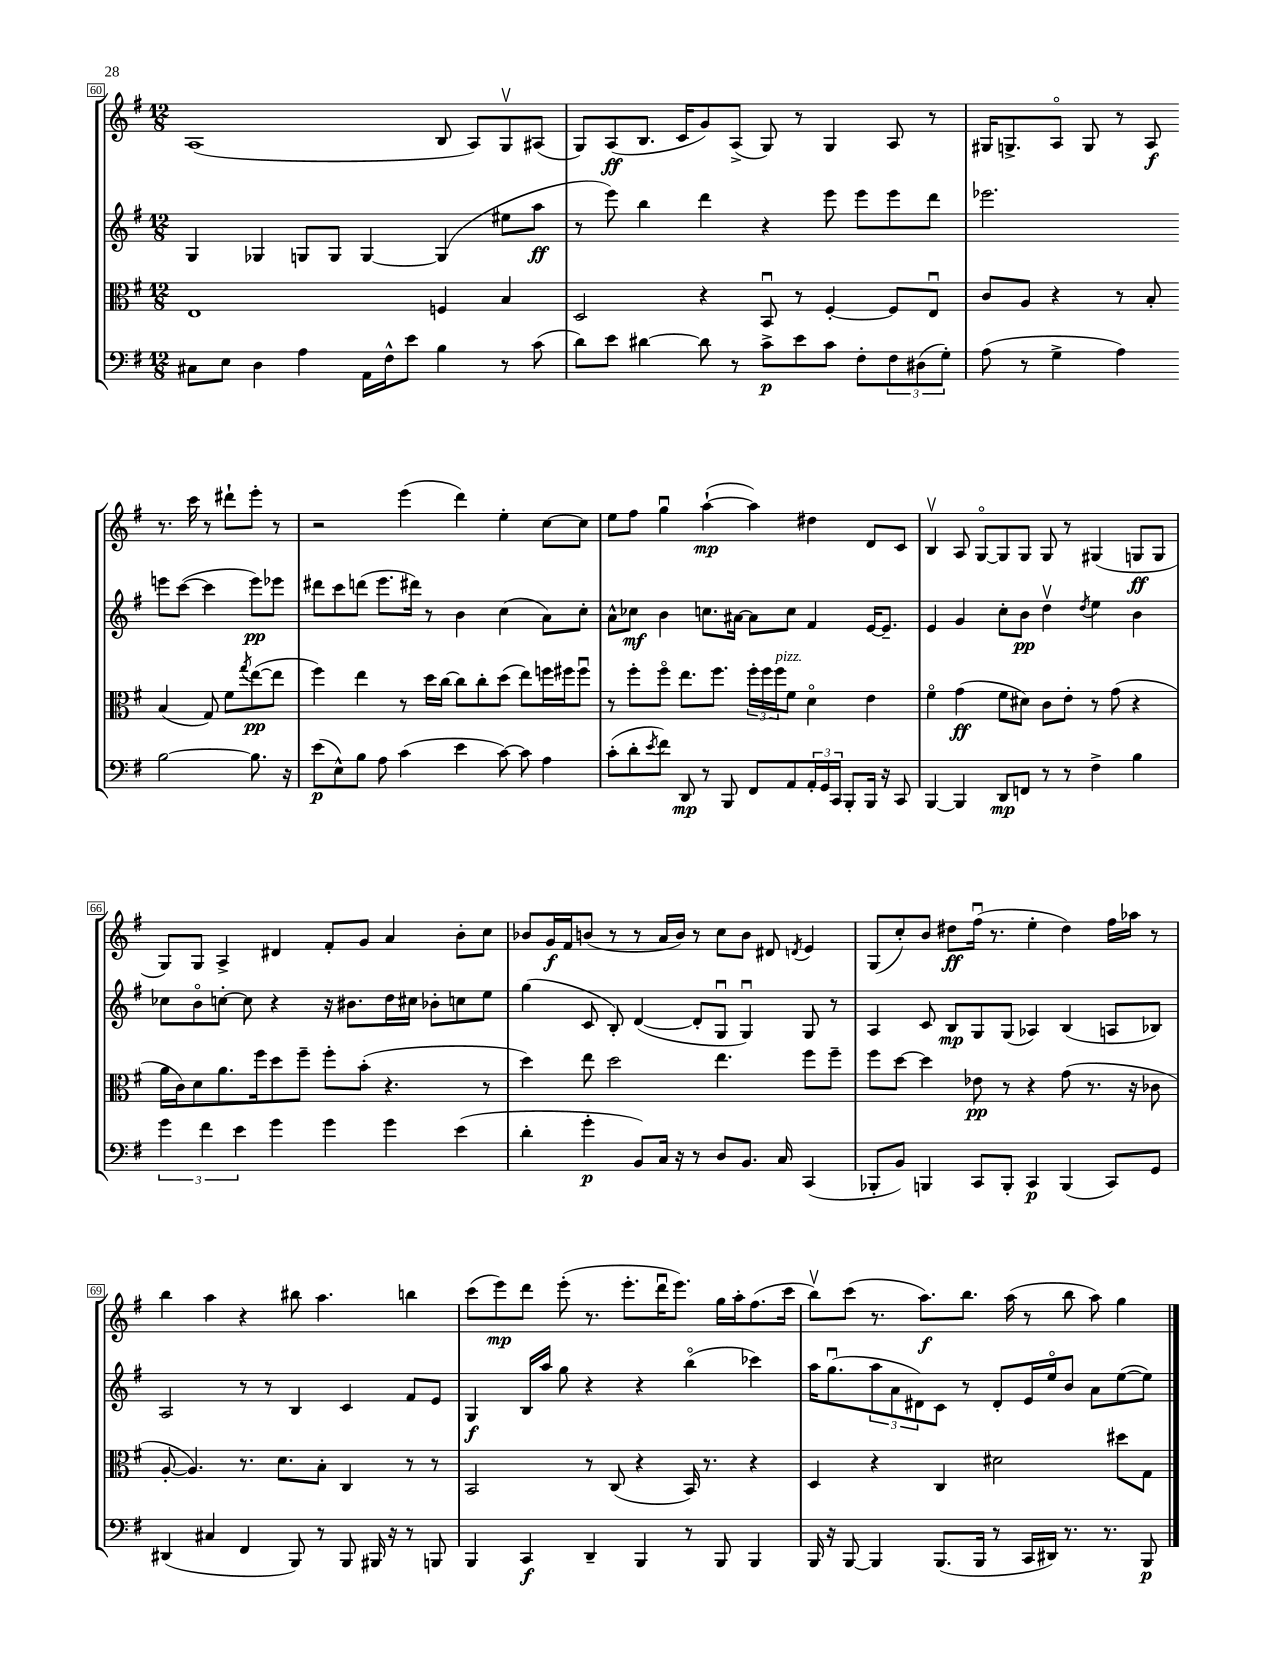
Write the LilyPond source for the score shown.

<<
\new StaffGroup <<
\new Staff = "s0" {
    \clef treble \key g \major \numericTimeSignature \time 12/8
    a1( b8 a8) g8\upbow ais8( |
    g8) a8\ff( b8. c'16 g'8) a8->( g8) r8 g4 a8 r8 |
    gis16 g8.-> a8\flageolet g8 r8 a8\f r8. c'''16 r8 dis'''8-! e'''8-. r8 |
    r2 e'''4( d'''4) e''4-. c''8~ c''8 |
    e''8 fis''8 g''4\downbow a''4~-!\mp( a''4) dis''4 d'8 c'8 |
    b4\upbow a8 g8~\flageolet g8 g8 g8 r8 gis4( g8\ff g8 |
    g8) g8 a4-> dis'4 fis'8-. g'8 a'4 b'8-. c''8 |
    bes'8 g'16\f fis'16 b'8( r8 r8 a'16 b'16) r8 c''8 b'8 dis'8 \acciaccatura { d'8 } e'4 |
    g8( c''8-.) b'8 dis''8\ff fis''16\downbow( r8. e''4-. dis''4) fis''16 aes''16 r8 |
    b''4 a''4 r4 bis''8 a''4. b''4 |
    c'''8( e'''8\mp) d'''8 e'''8-.( r8. e'''8.-. d'''16\downbow e'''8.) g''16 a''16-. fis''8.( c'''16 |
    b''8\upbow) c'''8( r8. a''8.\f) b''8. a''16( r8 b''8 a''8) g''4 \bar "|." |
}
\new Staff = "s1" {
    \clef treble \key g \major \numericTimeSignature \time 12/8
    g4 ges4 g8 g8 g4~ g4( eis''8 a''8\ff |
    r8 e'''8) b''4 d'''4 r4 e'''8 e'''8 e'''8 d'''8 |
    ees'''2. e'''8 c'''8~( c'''4 e'''8\pp) ees'''8 |
    dis'''8 c'''8 d'''8( e'''8. dis'''16) r8 b'4 c''4( a'8) c''8-. |
    a'8-^ ces''8\mf b'4 c''8. ais'16~ ais'8 c''8 fis'4 e'16~ e'8.-- |
    e'4 g'4 c''8-. b'8\pp d''4\upbow \acciaccatura { d''8 } e''4 b'4 |
    ces''8 b'8\flageolet c''8~-. c''8 r4 r16 bis'8. d''16 cis''16 bes'8-. c''8 e''8 |
    g''4( c'8 b8-.) d'4~( d'8-. g8\downbow g4\downbow) g8 r8 |
    a4 c'8 b8\mp g8 g8( aes4) b4( a8 bes8) |
    a2 r8 r8 b4 c'4 fis'8 e'8 |
    g4\f b16 a''16 g''8 r4 r4 b''4\flageolet( ces'''4) |
    a''16 g''8.\downbow( \tuplet 3/2 { a''8 a'8 dis'8) } c'8 r8 dis'8-. e'16 e''16\flageolet b'8 a'8 e''8~( e''8) \bar "|." |
}
\new Staff = "s2" {
    \clef alto \key g \major \numericTimeSignature \time 12/8
    e1 f4 b4 |
    d2 r4 b,8\downbow r8 fis4~-. fis8 e8\downbow |
    c'8 a8 r4 r8 b8-. b4( g8) fis'8 \acciaccatura { g''8 } e''8~\pp( e''8 |
    fis''4) e''4 r8 d''16 c''16~ c''8 c''8-. d''8( e''8) f''16 fis''16 fis''8\downbow |
    r8 fis''8-. fis''8\flageolet e''8. fis''8. \tuplet 3/2 { fis''16-. fis''16 fis''16^\markup { \italic "pizz." } } fis'8 d'4\flageolet e'4 |
    fis'4\flageolet g'4\ff( fis'8 dis'8) c'8 e'8-. r8 g'8( r4 |
    a'16 c'16) d'8 a'8. fis''16 d''8 fis''8-- fis''8-. b'8-.( r4. r8 |
    d''4) e''8 d''2 e''4. fis''8 fis''8-- |
    fis''8 d''8~ d''4 ees'8\pp r8 r4 g'8( r8. r16 ces'8 |
    a8~-. a4.) r8. d'8. b8-. c4 r8 r8 |
    b,2 r8 c8( r4 b,16) r8. r4 |
    d4 r4 c4 dis'2 dis''8 g8 \bar "|." |
}
\new Staff = "s3" {
    \clef bass \key g \major \numericTimeSignature \time 12/8
    cis8 e8 d4 a4 a,16 fis16-^ e'8 b4 r8 c'8( |
    d'8) e'8 dis'4~ dis'8 r8 c'8->\p e'8 c'8 fis8-. \tuplet 3/2 { fis8 dis8( g8-.) } |
    a8( r8 g4-> a4) b2~ b8. r16 |
    e'8\p( e8-^) b8 a8 c'4( e'4 c'8~) c'8 a4 |
    c'8-.( d'8-. \acciaccatura { e'8 } fis'8) d,8\mp r8 b,,8 fis,8 a,8 \tuplet 3/2 { a,16-. g,16 c,16 } b,,8-. b,,16 r16 c,8 |
    b,,4~ b,,4 d,8\mp f,8 r8 r8 fis4-> b4 |
    \tuplet 3/2 { g'4 fis'4 e'4 } g'4 g'4 g'4 e'4( |
    d'4-. g'4-.\p b,8) c16 r16 r8 d8 b,8. c16 c,4( |
    bes,,8-. b,8) b,,4 c,8 b,,8-. c,4\p b,,4( c,8) g,8 |
    dis,4( cis4 fis,4 b,,8) r8 b,,8 bis,,16 r16 r8 b,,8 |
    b,,4 c,4\f d,4-- b,,4 r8 b,,8 b,,4 |
    b,,16 r16 b,,8~ b,,4 b,,8.( b,,16 r8 c,16 dis,16) r8. r8. b,,8\p \bar "|." |
}
>>
>>
\layout { \context { \Score currentBarNumber = #60 \override BarNumber.stencil = #(make-stencil-boxer 0.1 0.3 ly:text-interface::print) } }
